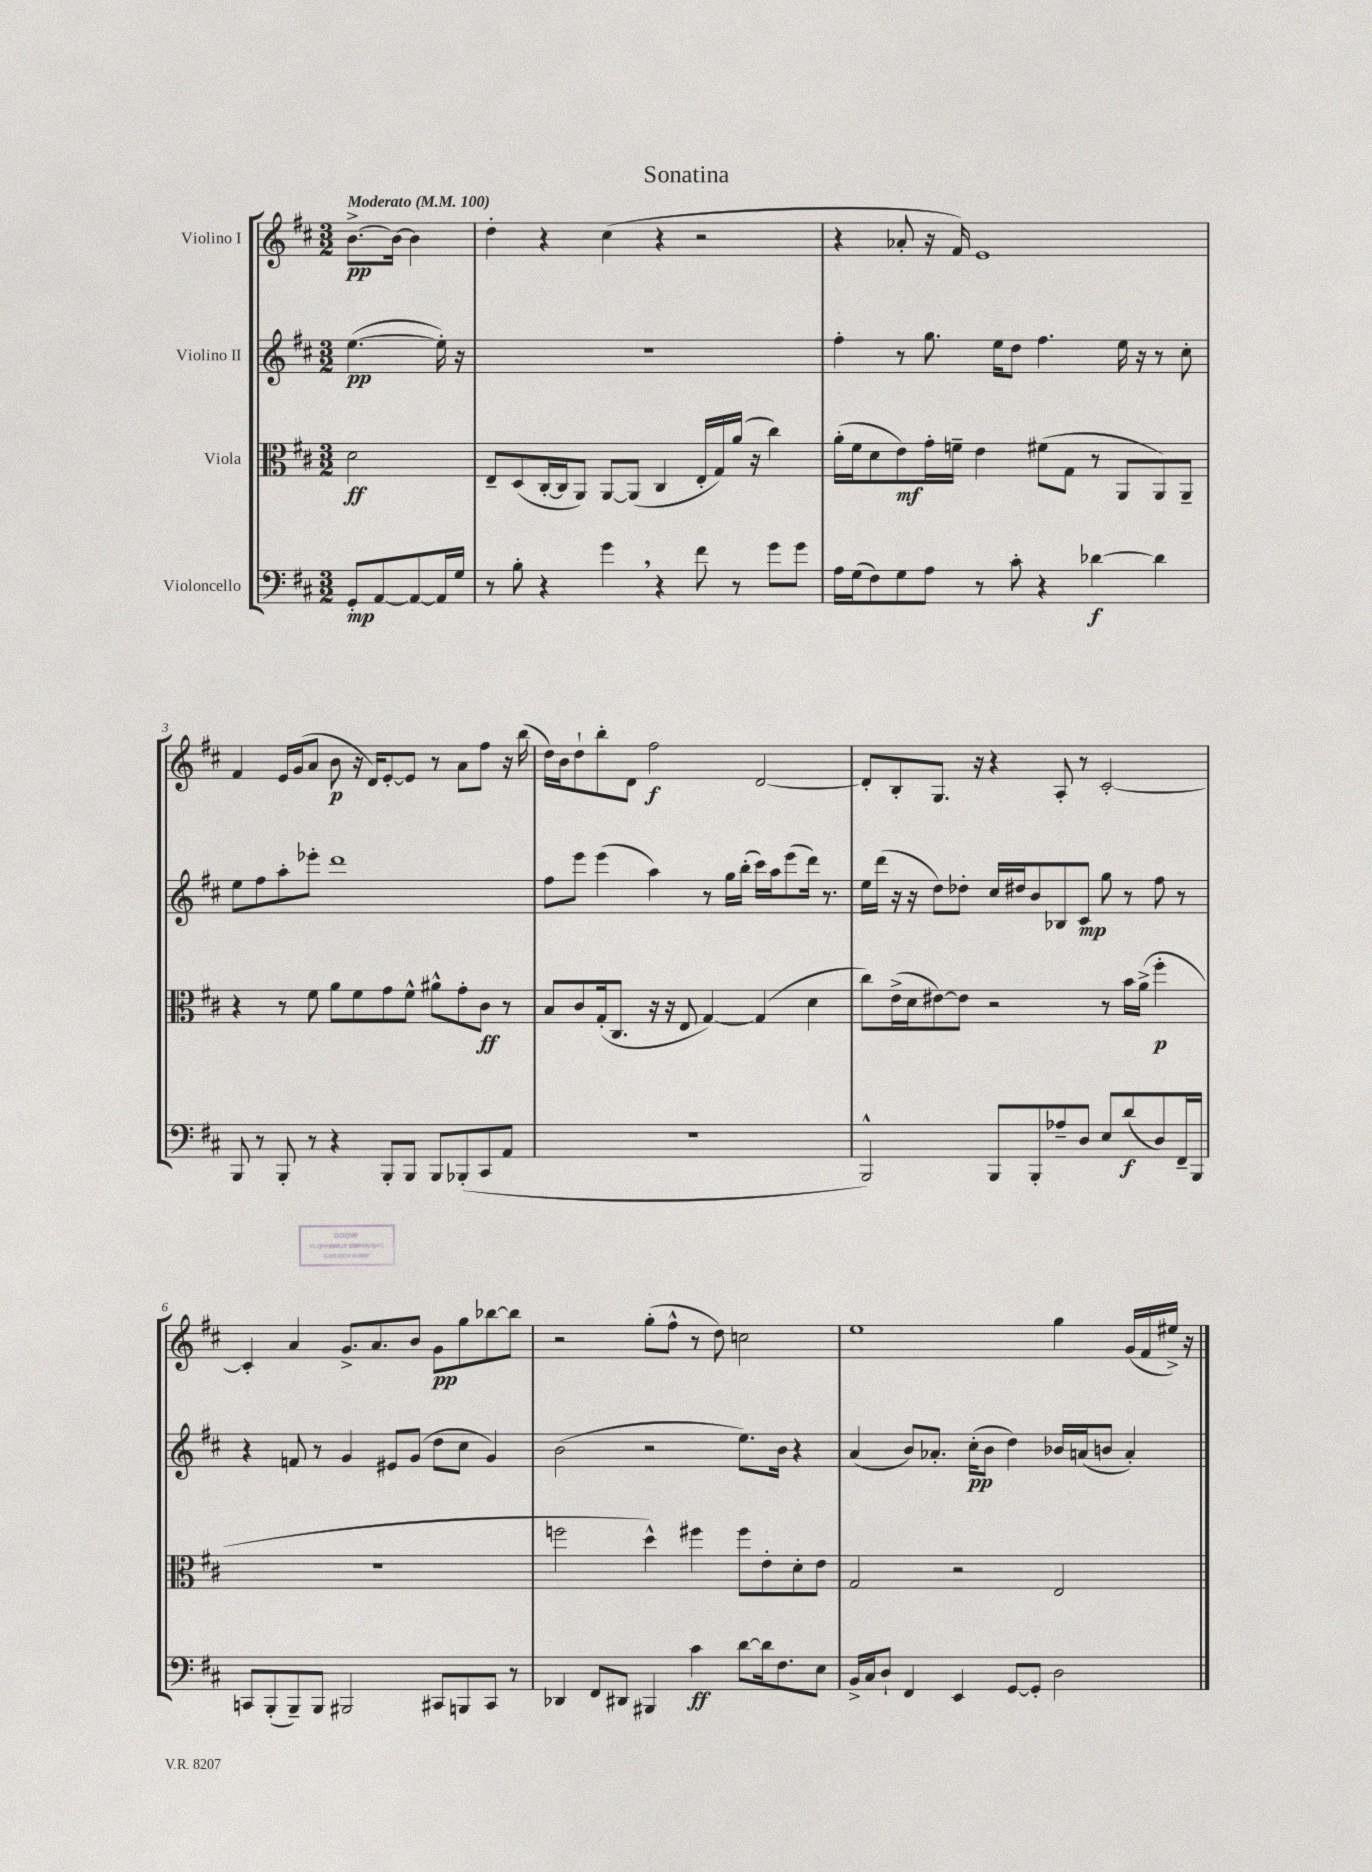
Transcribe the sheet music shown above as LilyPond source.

\header { title = "Sonatina" }
<<
\new StaffGroup <<
\new Staff = "s0" \with { instrumentName = "Violino I" } {
    \clef treble \key d \major \numericTimeSignature \time 3/2 \partial 2 \tempo "Moderato" 4 = 100
    b'8.~->\pp b'16~ b'4 |
    d''4-. r4 cis''4( r4 r2 |
    r4 aes'8-. r16 fis'16) e'1 |
    fis'4 e'16 g'16( a'8 b'8\p r16 d'16) e'8~-. e'8 r8 a'8 fis''8 r16 b''16( |
    d''16) b'16 d''8-! b''8-. d'8 fis''2\f d'2~ |
    d'8-. b8-. g8. r16 r4 a8-. r8 cis'2~-. |
    cis'4-. a'4 g'8.-> a'8. b'8 g'8\pp g''8 bes''8~ bes''8 |
    r2 g''8-.( fis''8-^ r8 d''8) c''2 |
    e''1 g''4 g'16( fis'16 eis''16->) r16 \bar "|." |
}
\new Staff = "s1" \with { instrumentName = "Violino II" } {
    \clef treble \key d \major \numericTimeSignature \time 3/2 \partial 2
    e''4.~\pp( e''16-.) r16 |
    R1. |
    fis''4-. r8 g''8. e''16 d''8 fis''4. e''16 r16 r8 cis''8-. |
    e''8 fis''8 a''8-. ees'''8-. d'''1 |
    fis''8 e'''8 e'''4( a''4) r8 g''16 b''16-.( cis'''16) a''16 e'''8( d'''16) r8. |
    e''16 d'''16( r16 r16 d''8) des''8-. cis''16 dis''16 b'8 bes8 cis'8\mp g''8 r8 fis''8 r8 |
    r4 f'8 r8 g'4 eis'8 g'8( d''8 cis''8 g'4) |
    b'2( r2 e''8.) b'16 r4 |
    a'4( b'8) aes'8.-. cis''16-.\pp( b'8 d''4) bes'16 a'16( b'8 a'4-.) \bar "|." |
}
\new Staff = "s2" \with { instrumentName = "Viola" } {
    \clef alto \key d \major \numericTimeSignature \time 3/2 \partial 2
    d'2\ff |
    e8-- d8( cis16~-. cis16 a,8) a,8~ a,8( cis4 e16-. g16) a'16( r16 cis''4) |
    a'16-.( fis'16 d'8 e'8\mf) g'16-. f'16-- e'4 fis'8( g8 r8 a,8 a,8) a,8-- |
    r4 r8 fis'8 a'8 fis'8 g'8 fis'8-^ ais'8-^ g'8-. cis'8\ff r8 |
    b8 cis'8 g16-.( cis8. r16 r16 e8 g4~) g4( d'4 |
    cis''8) e'16->( d'16 eis'8~) eis'8 r2 r8 b'16 a'16->( fis''4-.\p |
    R1. |
    f''2 d''4-^) fis''4 fis''8 e'8-. d'8-. e'8 |
    g2 r2 e2 \bar "|." |
}
\new Staff = "s3" \with { instrumentName = "Violoncello" } {
    \clef bass \key d \major \numericTimeSignature \time 3/2 \partial 2
    g,8-.\mp a,8~ a,8~ a,16 g16 |
    r8 b8-. r4 g'4 \breathe r4 fis'8 r8 g'8 g'8 |
    a16 g16( fis8) g8 a8 r8 cis'8-. r4 des'4~\f des'4 |
    b,,8 r8 b,,8-. r8 r4 b,,8-. b,,8 b,,8 bes,,8-.( cis,8 a,8 |
    R1. |
    b,,2-^) b,,8 b,,8-. aes8-- d8 e8 d'8\f( d8) fis,16-- b,,16 |
    c,8 b,,8-.( b,,8--) b,,8 bis,,2 cis,8 b,,8 cis,8 r8 |
    des,4 fis,8 dis,8 bis,,4 cis'4\ff d'8~ d'16 fis8. e8 |
    b,16-> cis16 d8-! fis,4 e,4 g,8~ g,8-. d2 \bar "|." |
}
>>
>>
